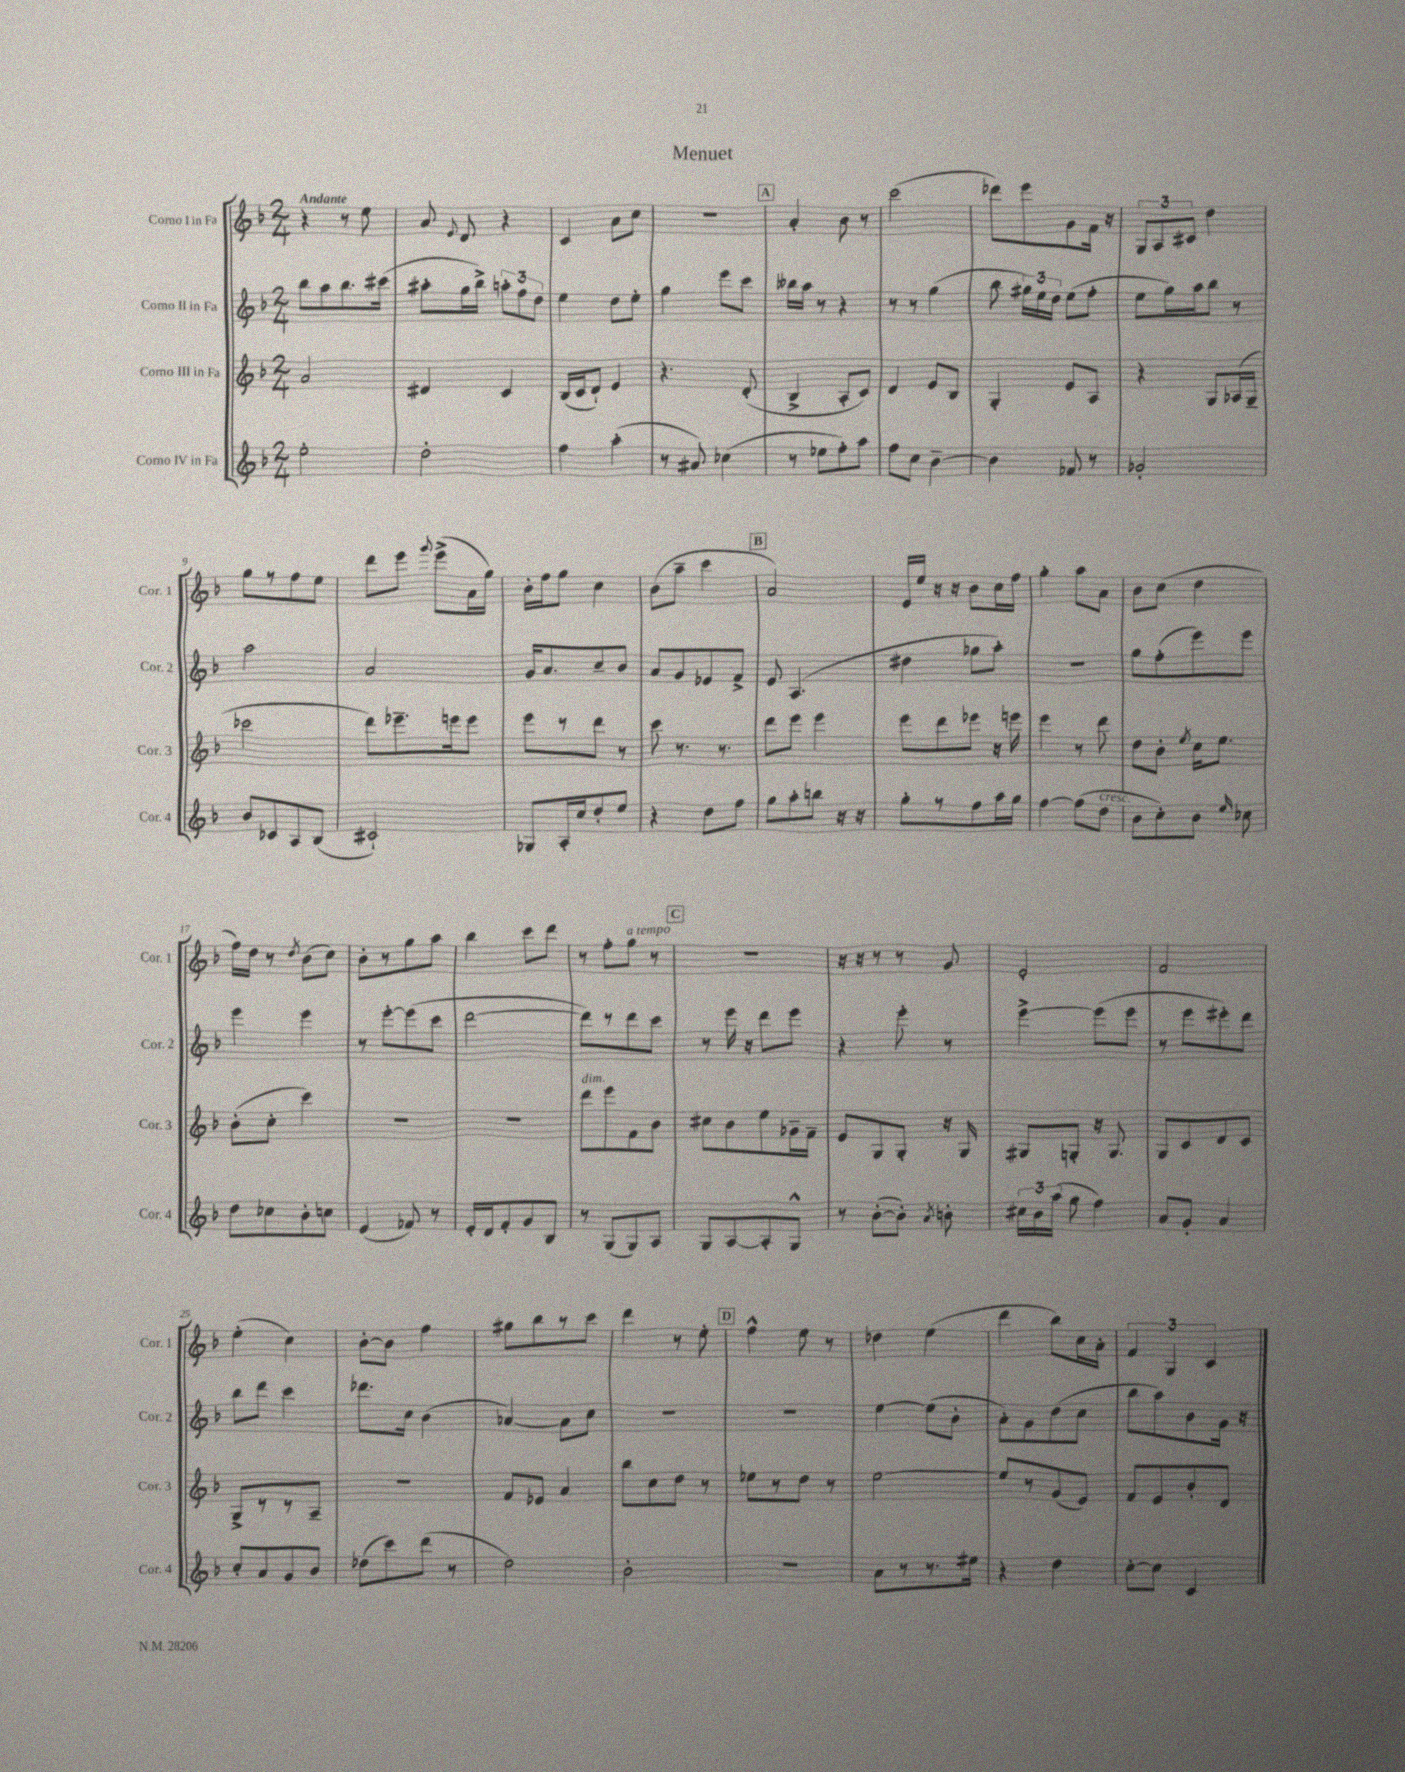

**kern	**kern	**kern	**kern
*staff4	*staff3	*staff2	*staff1
*clefG2	*clefG2	*clefG2	*clefG2
*k[b-]	*k[b-]	*k[b-]	*k[b-]
*M2/4	*M2/4	*M2/4	*M2/4
2ee'	2a	8bb-	4r
.	.	8aa	.
.	.	8.bb-	8r
.	.	.	8ee
.	.	(16ccc#	.
=	=	=	=
2dd'	4d#	8aa#'	8a
.	.	.	8qqe
.	.	16gg	8d
.	.	16bb-^)	.
.	4c	12aa'	4r
.	.	12ff	.
.	.	12dd	.
=	=	=	=
4ff	(16B-	4ee	4c
.	16c	.	.
.	8d`)	.	.
(4aa'	4e	8dd	8a
.	.	8ee'	8cc
=	=	=	=
8r	4.r	4gg	2r
8a#)	.	.	.
(4cc-	.	8eee	.
.	(8d'	8ccc	.
=	=	=	=
8r	4B-^	16bb--	4a'
.	.	16aa	.
8ee-	.	8r	.
8ff')	8A'	4r	8b-
8aa	8c)	.	8r
=	=	=	=
8ff	4d	8r	(2ccc
8cc	.	8r	.
[4b-~	8e	(4gg	.
.	8B-	.	.
=	=	=	=
4b-]	4G'	8bb-	8ddd-)
.	.	24gg#)	8eee
.	.	24ee	.
.	.	24dd	.
8f-	8e	(8ee	8g
8r	8A	8ff'	16f
.	.	.	16r
=	=	=	=
2g-'	4r	8ee	12G
.	.	.	12A
.	.	16gg)	.
.	.	.	12c#
.	.	16aa	.
.	8G	8bb-	4dd
.	(16A-	8r	.
.	16G~	.	.
=	=	=	=
8b-	2ccc-	2aa	8gg
8c-	.	.	8r
8A	.	.	8ff
(8B-	.	.	8ee
=	=	=	=
2c#`)	8ddd)	2a	8ddd
.	8.eee-~	.	8eee
.	.	.	8qqggg
.	.	.	(8eee^
.	16eee	.	.
.	8eee	.	16a
.	.	.	16gg)
=	=	=	=
8G-	8eee	16g	16b-'
.	.	8.a	16ff
16A'	8r	.	8gg
16cc	.	.	.
8dd'	8ddd	8cc~	4cc
8ee	8r	8b-	.
=	=	=	=
4r	8ccc	8a	(8b-
.	8.r	8g	8aa~
8dd	.	8e-	4ccc
.	8.r	.	.
8ff	.	8f^	.
=	=	=	=
8gg	8ddd	8e	2a)
8aa'	8eee	(4.A	.
8bb	4eee	.	.
16r	.	.	.
16r	.	.	.
=	=	=	=
8gg'	8eee	4dd#	16e
.	.	.	16ee
8r	8ddd	.	16r
.	.	.	16r
8ff	8eee-	8gg-	8b-
16aa	16r	8aa')	16cc
16gg	16eee	.	16ff
=	=	=	=
[4ff	4eee	2r	4gg'
(8ff]	8r	.	8aa
8dd	8ddd	.	8a
=	=	=	=
8b-	8dd	8gg	8b-
8cc')	8b-'	(8ff'	(8cc
.	8qee	.	.
8b-	16cc	8eee)	4dd
.	8.ee	.	.
16qqee	.	.	.
8cc-	.	8eee	.
=	=	=	=
8dd	(8b-'	4eee	16ff)
.	.	.	16dd
8cc-	8cc'	.	8r
.	.	.	8qdd
8b-'	4ccc)	4eee	(8b-
8cc	.	.	8cc)
=	=	=	=
(4e	2r	8r	8b-'
.	.	[8eee'	8r
8f-)	.	(8eee]	8gg
8r	.	8ccc	8aa
=	=	=	=
16e'	2r	[2ddd	4bb-
16d	.	.	.
8f'	.	.	.
8g	.	.	8ccc
8B-	.	.	8ddd
=	=	=	=
8r	8ddd	8ddd])	8r
(8G	8eee	8r	8ff'
8G)	8f	8ddd	8gg
8A	8b-	8ccc	8r
=	=	=	=
8G	8cc#	8r	2r
[8A	8b-	16eee	.
.	.	16r	.
8A']	8ee	8ddd	.
8G^^	16g-~	8eee	.
.	16f~	.	.
=	=	=	=
8r	8e	4r	16r
.	.	.	16r
([8b-'	8G	.	8r
8b-'])	8G'	8eee'	8r
8qa	.	.	.
8b'	16r	8r	8g
.	16G	.	.
=	=	=	=
24cc#	8G#	[4eee^	2e'
24b-	.	.	.
(24aa	.	.	.
8gg	8G'	.	.
4ff)	16r	(8eee]	.
.	8.G	.	.
.	.	8eee	.
=	=	=	=
8a	8G	8r	2f
8g'	8c	8eee	.
4a	8d	8eee#')	.
.	8c	8ddd	.
=	=	=	=
8cc'	8G^	8bb-	(4ee'
8a	8r	8ddd	.
8g	8r	4ccc	4cc)
8b-	8A~	.	.
=	=	=	=
(8dd-	2r	8.ddd-	[8b-'
8ccc)	.	.	8b-]
.	.	16cc	.
(8ddd	.	(4b-	4ff
8r	.	.	.
=	=	=	=
2dd)	8f	[4a-)	8gg#
.	8e-	.	8bb-
.	4a	8a-]	8r
.	.	8cc	8ccc
=	=	=	=
2b-'	8bb-	2r	4ddd
.	8cc	.	.
.	8dd	.	8r
.	8r	.	8ee'
=	=	=	=
2r	8ee-	2r	4ff^^
.	8r	.	.
.	8dd	.	8ee
.	8r	.	8r
=	=	=	=
8a	[2ee	[4ee	4dd-
8r	.	.	.
8.r	.	(8ee]	(4ee
.	.	8b-'	.
16ee#	.	.	.
=	=	=	=
4r	8ee]	8a')	4ddd
.	8r	8g	.
4dd	(8g	(8dd	8bb-)
.	8e)	8cc	16cc
.	.	.	16a'
=	=	=	=
[8cc'	8f	8bb-	6f
8cc]	8e	8aa)	.
.	.	.	6G
4c	8b-'	8b-	.
.	.	.	6c
.	8d	16g	.
.	.	16r	.
==	==	==	==
*-	*-	*-	*-
